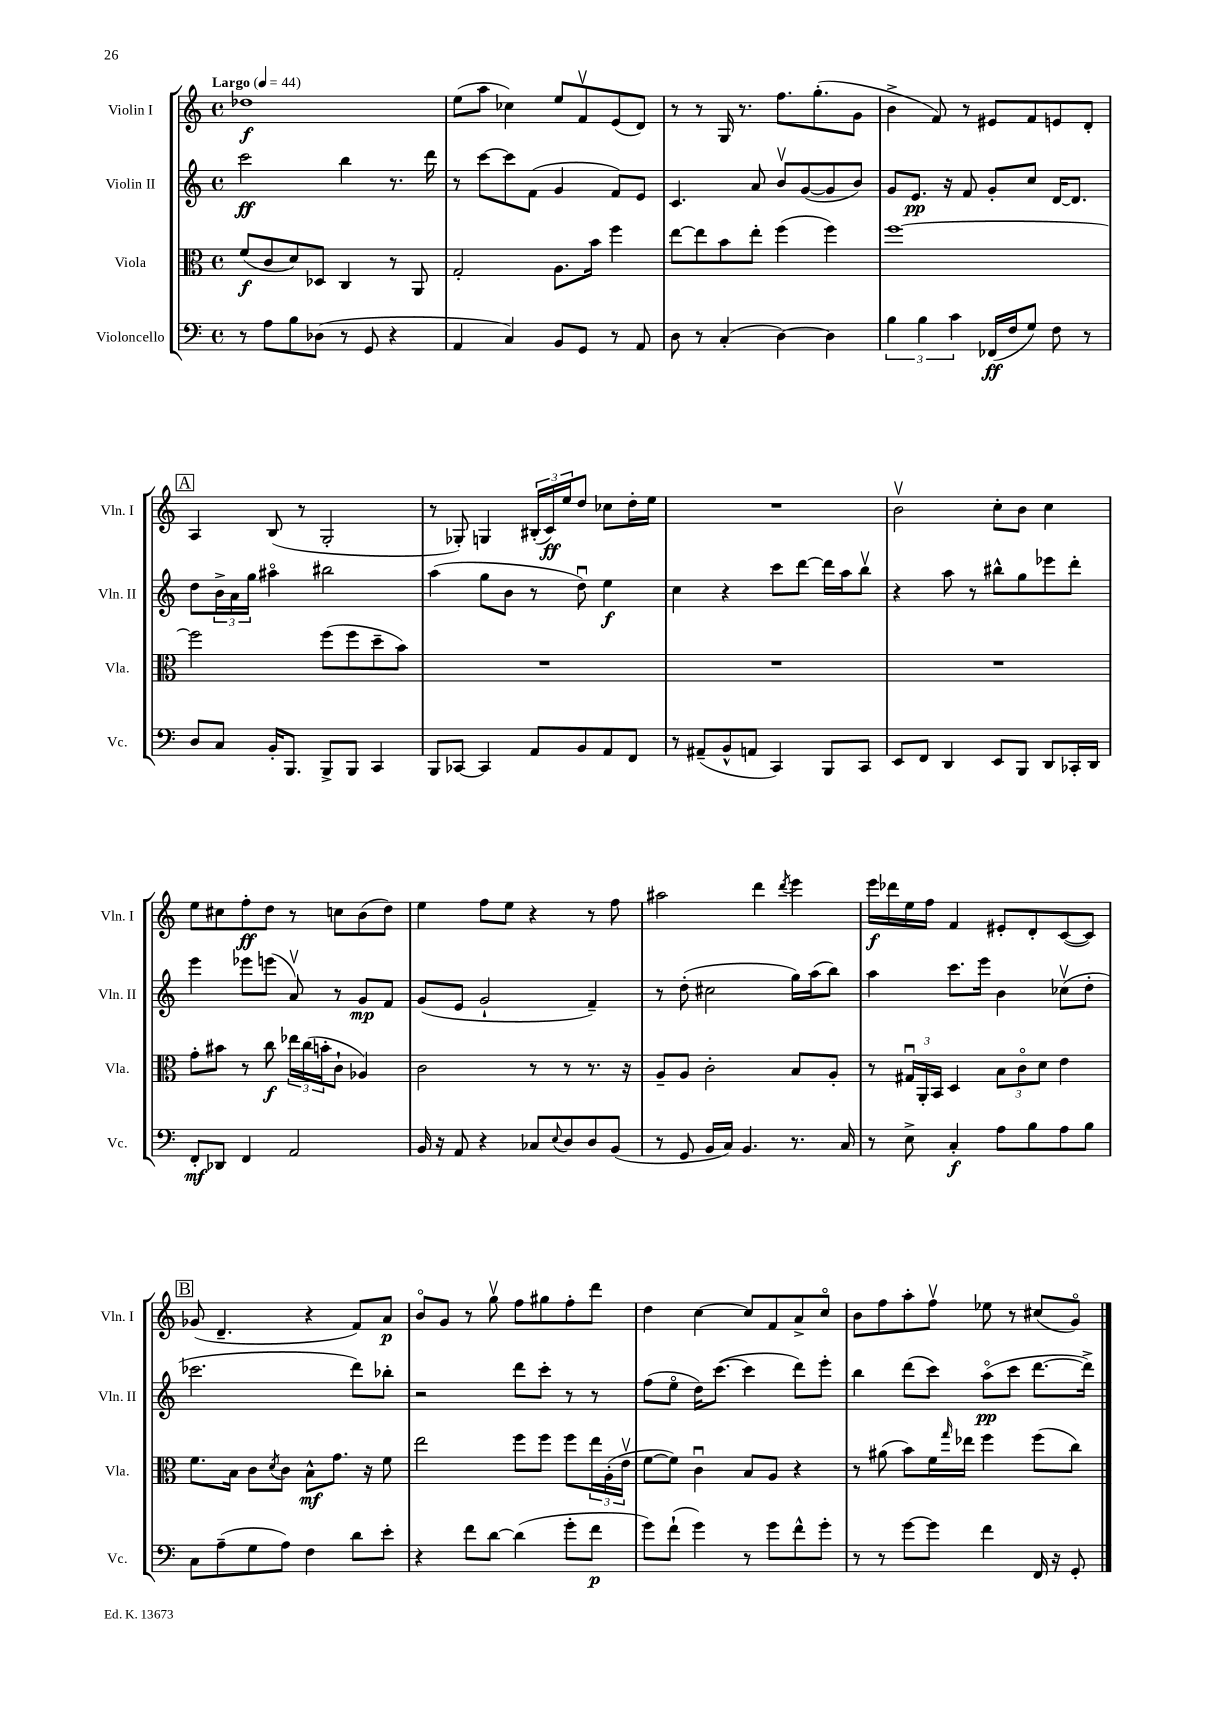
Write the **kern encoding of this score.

**kern	**kern	**kern	**kern
*staff4	*staff3	*staff2	*staff1
*clefF4	*clefC3	*clefG2	*clefG2
*k[]	*k[]	*k[]	*k[]
*M4/4	*M4/4	*M4/4	*M4/4
*met(c)	*met(c)	*met(c)	*met(c)
*MM44	*MM44	*MM44	*MM44
8r	(8f	2ccc	1dd-
8A	8c	.	.
8B	8d)	.	.
(8D-	8D-	.	.
8r	4C	4bb	.
8GG	.	.	.
4r	8r	8.r	.
.	8AA	.	.
.	.	16ddd	.
=	=	=	=
4AA	2G'	8r	(8ee
.	.	[8ccc	8aa
4C)	.	8ccc]	4cc-)
.	.	(8f	.
8BB	8.A	4g	8ee
8GG	.	.	8fv
.	16b	.	.
8r	4ff	8f)	(8e
8AA	.	8e	8d)
=	=	=	=
8D	[8ee	4.c	8r
8r	8ee]	.	8r
(4C'	8b	.	16G
.	.	.	8.r
.	8ee'	8a	.
[4D)	(4ff	8bv	8.ff
.	.	([8g	.
.	.	.	(8.gg'
4D]	4ff)	8g]	.
.	.	8b)	8g
=	=	=	=
6B	[1ff	8g	4b^
.	.	8.e	.
6B	.	.	.
.	.	.	8f)
.	.	16r	.
6c	.	.	.
.	.	8f	8r
(16FF-	.	8g'	8e#
16F	.	.	.
8G)	.	8cc	8f
8F	.	[16d	8e
.	.	8.d]	.
8r	.	.	8d'
=	=	=	=
8D	2ff]	8dd	4A
8C	.	24b^	.
.	.	24a	.
.	.	24gg	.
16BB'	.	4aa#o	(8B
8.BBB	.	.	.
.	.	.	8r
8BBB^	(8ff	2bb#	2G'
8BBB	8ff	.	.
4CC	8dd~	.	.
.	8b)	.	.
=	=	=	=
8BBB	1r	(4aa	8r
[8CC-	.	.	8G-')
4CC-]	.	8gg	4G
.	.	8b	.
8AA	.	8r	(24B#'
.	.	.	24c)
.	.	.	24ee
8BB	.	8ddu)	8dd
8AA	.	4ee	8cc-
8FF	.	.	16dd'
.	.	.	16ee
=	=	=	=
8r	1r	4cc	1r
(8AA#~	.	.	.
8BB^^	.	4r	.
8AA	.	.	.
4CC)	.	8ccc	.
.	.	[8ddd	.
8BBB	.	16ddd]	.
.	.	16aa	.
8CC	.	8bbv	.
=	=	=	=
8EE	1r	4r	2bv
8FF	.	.	.
4DD	.	8aa	.
.	.	8r	.
8EE	.	8bb#^^	8cc'
8BBB	.	8gg	8b
8DD	.	8eee-	4cc
16CC-'	.	8ddd'	.
16DD	.	.	.
=	=	=	=
8FF'	8g'	4eee	8ee
8DD-	8b#	.	8cc#
4FF	8r	8eee-	8ff'
.	8cc	(8eee	8dd
2AA	24ee-	8av)	8r
.	(24cc	.	.
.	24b'	.	.
.	8c`	8r	8cc
.	4A-)	8g	(8b
.	.	8f	8dd)
=	=	=	=
16BB	2c	(8g	4ee
16r	.	.	.
8AA	.	8e	.
4r	.	2g`	8ff
.	.	.	8ee
8C-	8r	.	4r
8qqE	.	.	.
8D	8r	.	.
8D	8.r	4f~)	8r
(8BB	.	.	8ff
.	16r	.	.
=	=	=	=
8r	8A~	8r	2aa#
8GG	8A	(8dd'	.
16BB	2c'	2cc#	.
16C)	.	.	.
4.BB	.	.	.
.	.	.	4ddd
.	.	.	8qddd
8.r	8B	16gg)	4eee
.	.	(16aa	.
.	8A'	8bb)	.
16C	.	.	.
=	=	=	=
8r	8r	4aa	16eee
.	.	.	16ddd-
8E^	24G#u	.	16ee
.	24AA'	.	.
.	.	.	16ff
.	24BB	.	.
4C'	4D	8.ccc	4f
.	.	16eee	.
8A	12B	4b	8e#'
.	12co	.	.
8B	.	.	8d'
.	12d	.	.
8A	4e	(8cc-v	([8c
8B	.	8dd'	8c])
=	=	=	=
8C	8.f	2.ccc-	(8g-
(8A~	.	.	4.d~
.	16B	.	.
8G	8c	.	.
.	8qd	.	.
8A)	8c	.	.
4F	8B^^	.	4r
.	8.g	.	.
8d	.	8ddd)	8f)
.	16r	.	.
8e'	8f	8bb-'	8a
=	=	=	=
4r	2ee	2r	8bo
.	.	.	8g
8f	.	.	8r
[8d	.	.	8ggv
(4d]	8ff	8ddd	8ff
.	8ff	8ccc'	8gg#
8g'	8ff	8r	8ff'
8f	24ee	8r	8ddd
.	(24A'	.	.
.	24ev	.	.
=	=	=	=
8g)	[8f	(8ff	4dd
(8f`	8f])	8eeo	.
4g)	4cu	16dd)	[4cc
.	.	([8.ccc	.
8r	8B	4ccc]	8cc]
8g	8A	.	8f
8f^^	4r	8ddd)	8a^
8g'	.	8eee'	8cco
=	=	=	=
8r	8r	4bb	8b
8r	(8a#	.	8ff
[8g	8b)	(8ddd	8aa'
8g]	16f	8ccc)	8ffv
.	16qqgg	.	.
.	16ee-	.	.
4f	4ff	(8aao	8ee-
.	.	8ccc	8r
16FF	(8ff	[8.ddd	(8cc#
16r	.	.	.
8GG'	8cc)	.	8go)
.	.	16ddd^])	.
==	==	==	==
*-	*-	*-	*-
